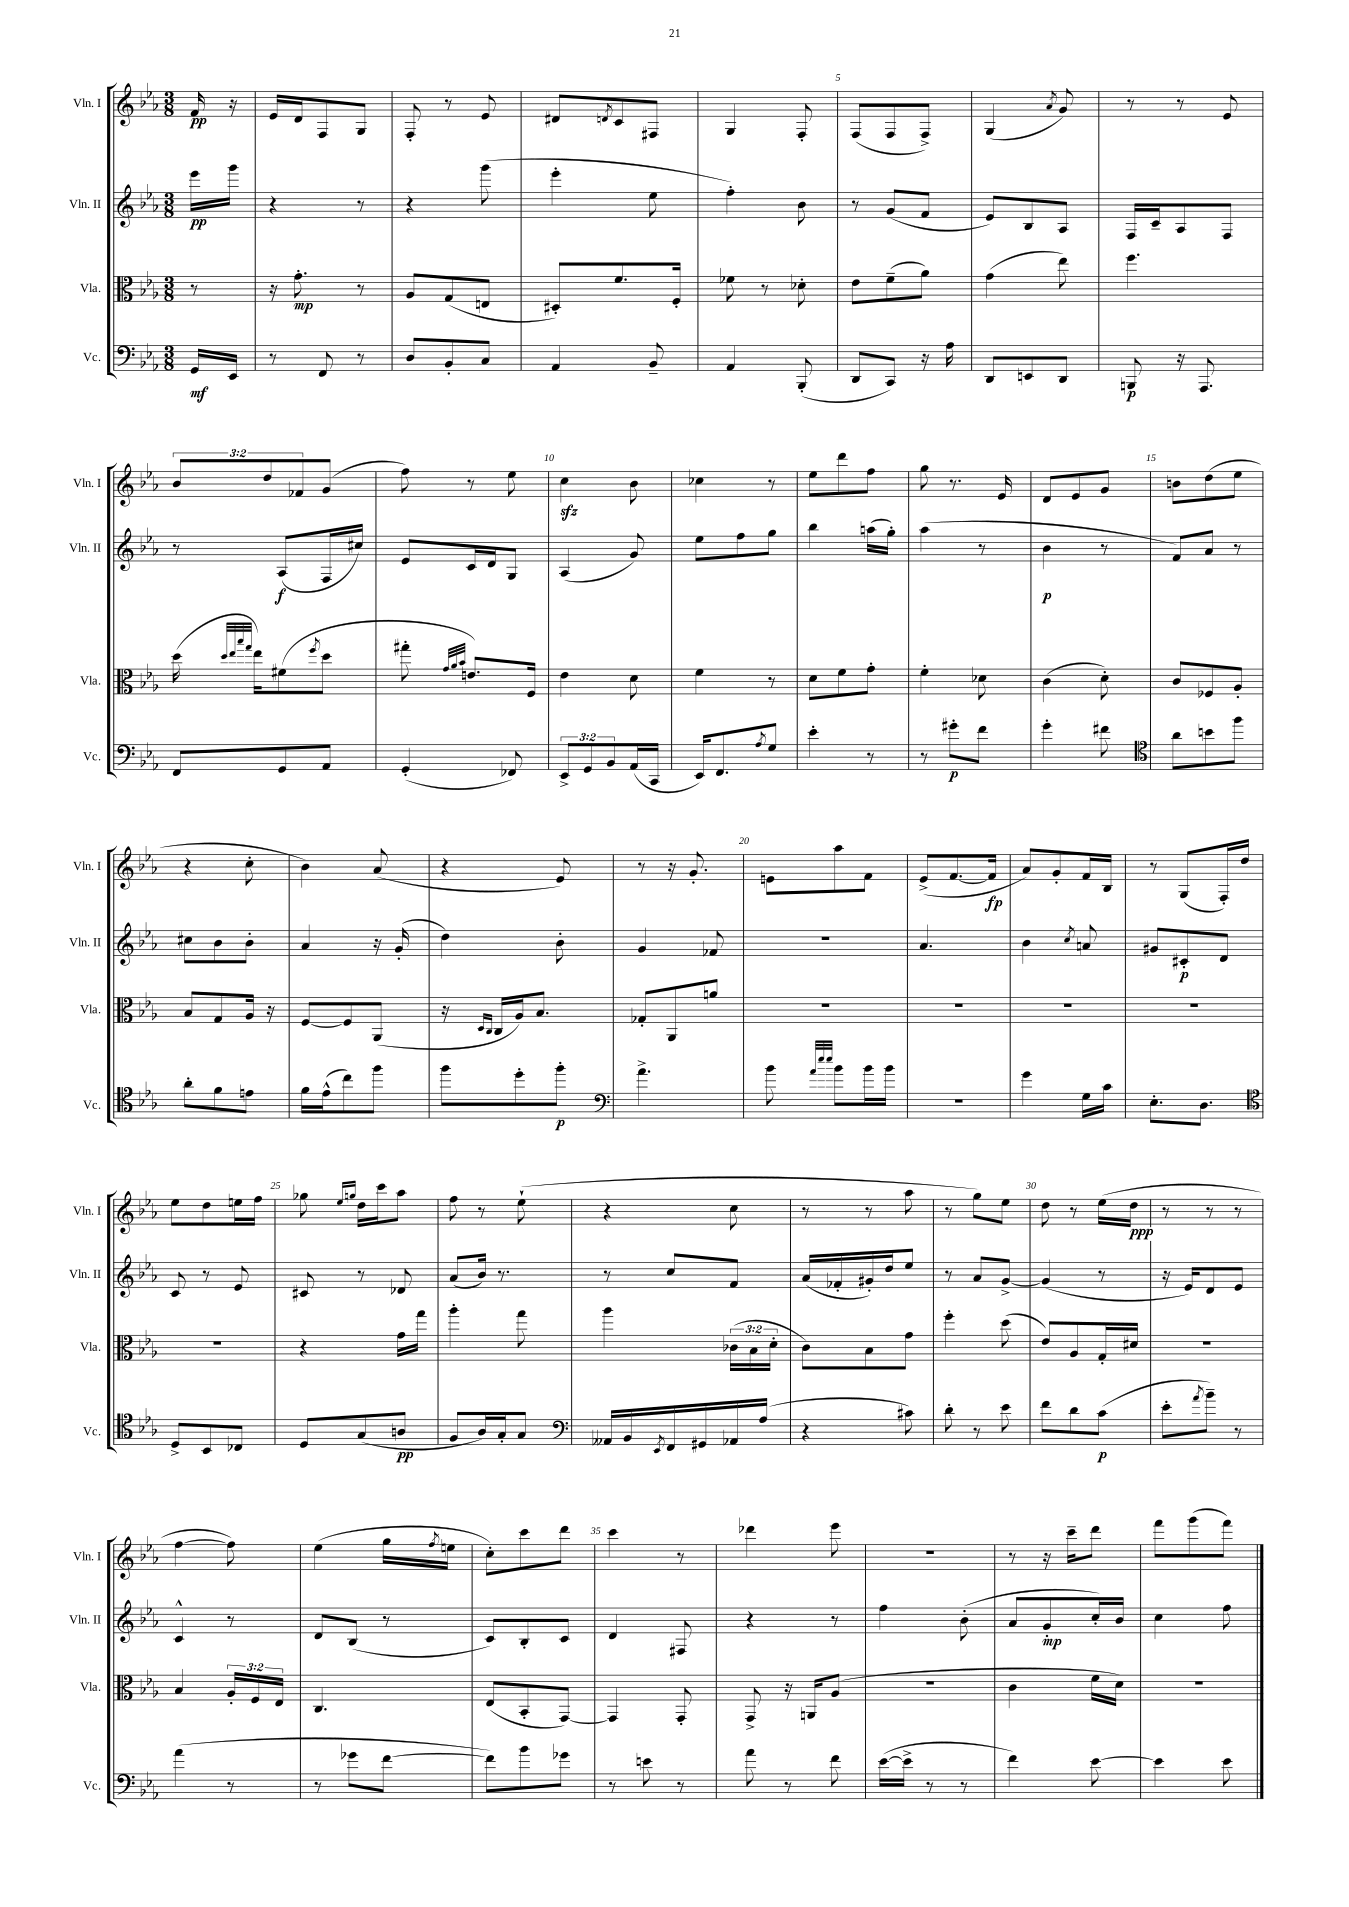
<<
\new StaffGroup <<
\new Staff = "s0" \with { instrumentName = "Vln. I" shortInstrumentName = "Vln. I" } {
    \clef treble \key ees \major \numericTimeSignature \time 3/8 \override Staff.TupletNumber.text = #tuplet-number::calc-fraction-text \partial 8
    f'16\pp r16 |
    ees'16 d'16 f8 g8 |
    f8-. r8 ees'8 |
    dis'8 \acciaccatura { d'8 } c'8 fis8 |
    g4 f8-. |
    f8( f8 f8->) |
    g4( \acciaccatura { aes'8 } g'8) |
    r8 r8 ees'8 |
    \tuplet 3/2 { bes'8 d''8 fes'8 } g'8( |
    f''8) r8 ees''8 |
    c''4\sfz bes'8 |
    ces''4 r8 |
    ees''8 d'''8 f''8 |
    g''8 r8. ees'16 |
    d'8 ees'8 g'8 |
    b'8 d''8( ees''8 |
    r4 c''8-. |
    bes'4) aes'8( |
    r4 ees'8) |
    r8 r16 g'8.-. |
    e'8 aes''8 f'8 |
    ees'8->( f'8.~ f'16\fp |
    aes'8) g'8-. f'16 bes16 |
    r8 g8( f16-.) d''16 |
    ees''8 d''8 e''16 f''16 |
    ges''8 \grace { ees''16 g''16 } d''16 c'''16 aes''8 |
    f''8 r8 ees''8-!( |
    r4 c''8 |
    r8 r8 aes''8 |
    r8 g''8) ees''8 |
    d''8 r8 ees''16( d''16\ppp |
    r8 r8 r8 |
    f''4~ f''8) |
    ees''4( g''16 \acciaccatura { f''8 } e''16 |
    c''8-.) c'''8 d'''8 |
    c'''4 r8 |
    des'''4 ees'''8 |
    r4. |
    r8 r16 c'''16-- d'''8 |
    f'''8 g'''8( f'''8) \bar "|." |
}
\new Staff = "s1" \with { instrumentName = "Vln. II" shortInstrumentName = "Vln. II" } {
    \clef treble \key ees \major \numericTimeSignature \time 3/8 \partial 8
    ees'''16\pp g'''16 |
    r4 r8 |
    r4 g'''8( |
    ees'''4-. ees''8 |
    f''4-.) bes'8 |
    r8 g'8( f'8 |
    ees'8) bes8 aes8 |
    f16 c'16-- aes8 f8 |
    r8 aes8\f( f16 cis''16) |
    ees'8 c'16 d'16 g8 |
    aes4( g'8) |
    ees''8 f''8 g''8 |
    bes''4 a''16( g''16-.) |
    aes''4( r8 |
    bes'4\p r8 |
    f'8) aes'8 r8 |
    cis''8 bes'8 bes'8-. |
    aes'4 r16 g'16-.( |
    d''4) bes'8-. |
    g'4 fes'8 |
    R4. |
    aes'4. |
    bes'4 \acciaccatura { c''8 } a'8 |
    gis'8 cis'8-.\p d'8 |
    c'8 r8 ees'8 |
    cis'8 r8 des'8 |
    aes'8( bes'16) r8. |
    r8 c''8 f'8 |
    aes'16( fes'16-. gis'16-.) d''16 ees''8 |
    r8 aes'8 g'8~-> |
    g'4( r8 |
    r16 ees'16) d'8 ees'8 |
    c'4-^ r8 |
    d'8 bes8( r8 |
    c'8) bes8-. c'8 |
    d'4 fis8 |
    r4 r8 |
    f''4 bes'8-.( |
    aes'8 g'8-.\mp c''16-.) bes'16 |
    c''4 f''8 \bar "|." |
}
\new Staff = "s2" \with { instrumentName = "Vla." shortInstrumentName = "Vla." } {
    \clef alto \key ees \major \numericTimeSignature \time 3/8 \override Staff.TupletNumber.text = #tuplet-number::calc-fraction-text \partial 8
    r8 |
    r16 g'8.-.\mp r8 |
    aes8 g8( e8 |
    dis8-.) f'8. f16-. |
    fes'8 r8 des'8-. |
    ees'8 f'8--( aes'8) |
    g'4( ees''8) |
    f''4. |
    d''16( \grace { d''32 ees''32 bes''32 g''32 } ees''16) fis'8( \acciaccatura { f''8 } d''8 |
    gis''8-. \grace { g'32 aes'32 bes'32 } e'8.) f16 |
    ees'4 d'8 |
    f'4 r8 |
    d'8 f'8 g'8-. |
    f'4-. des'8 |
    c'4( d'8-.) |
    c'8 fes8 aes8-. |
    bes8 g8 aes16 r16 |
    f8~ f8 aes,8( |
    r16 \grace { d16 c16 } c16 aes16) bes8. |
    ges8-. aes,8 a'8 |
    R4. |
    R4. |
    R4. |
    R4. |
    R4. |
    r4 g'16 g''16 |
    aes''4-. g''8 |
    aes''4 \tuplet 3/2 { ces'16( bes16 d'16-. } |
    c'8) bes8 g'8 |
    f''4-. d''8( |
    ees'8) aes8 g16-. dis'16 |
    R4. |
    bes4 \tuplet 3/2 { aes16-. f16 ees16 } |
    c4. |
    ees8( bes,8-. g,8~) |
    g,4 g,8-. |
    g,8-> r16 a,16 aes8( |
    R4. |
    c'4 f'16 d'16) |
    R4. \bar "|." |
}
\new Staff = "s3" \with { instrumentName = "Vc." shortInstrumentName = "Vc." } {
    \clef bass \key ees \major \numericTimeSignature \time 3/8 \override Staff.TupletNumber.text = #tuplet-number::calc-fraction-text \partial 8
    g,16\mf ees,16 |
    r8 f,8 r8 |
    d8 bes,8-. c8 |
    aes,4 bes,8-- |
    aes,4 bes,,8-.( |
    d,8 c,8) r16 aes16 |
    d,8 e,8 d,8 |
    b,,8\p r16 aes,,8. |
    f,8 g,8 aes,8 |
    g,4-.( fes,8) |
    \tuplet 3/2 { ees,8-> g,8 bes,8 } aes,16( c,16 |
    ees,16) f,8. \acciaccatura { aes8 } g8 |
    ees'4-. r8 |
    r8 gis'8-.\p f'8 |
    g'4-. fis'8 |
    \clef tenor aes'8 b'8 f''8 |
    aes'8-. f'8 e'8 |
    f'16 ees'16-^( c''8) f''8 |
    f''8 d''8-. f''8-.\p |
    \clef bass aes'4.-> |
    bes'8 \grace { aes'32 ees''32 ees''32 } bes'8 bes'16 bes'16 |
    R4. |
    g'4 g16 c'16 |
    ees8.-. d8. |
    \clef tenor d8-> bes,8 ces8 |
    d8 g8( a8\pp |
    f8 aes16) g16-. g8 |
    \clef bass aeses,16 bes,16 \acciaccatura { ees,8 } f,16 gis,16 aes,16 aes16( |
    r4 cis'8) |
    d'8-. r8 ees'8 |
    f'8 d'8 c'8\p( |
    ees'8-. \acciaccatura { aes'8 } bes'8--) r8 |
    aes'4( r8 |
    r8 ges'8 f'8~ |
    f'8) bes'8 ges'8 |
    r8 e'8 r8 |
    aes'8 r8 f'8 |
    ees'16~( ees'16-> r8 r8 |
    f'4) ees'8~ |
    ees'4 ees'8 \bar "|." |
}
>>
>>
\layout { \context { \Score \override BarNumber.break-visibility = ##(#f #t #t) barNumberVisibility = #(every-nth-bar-number-visible 5) } }
